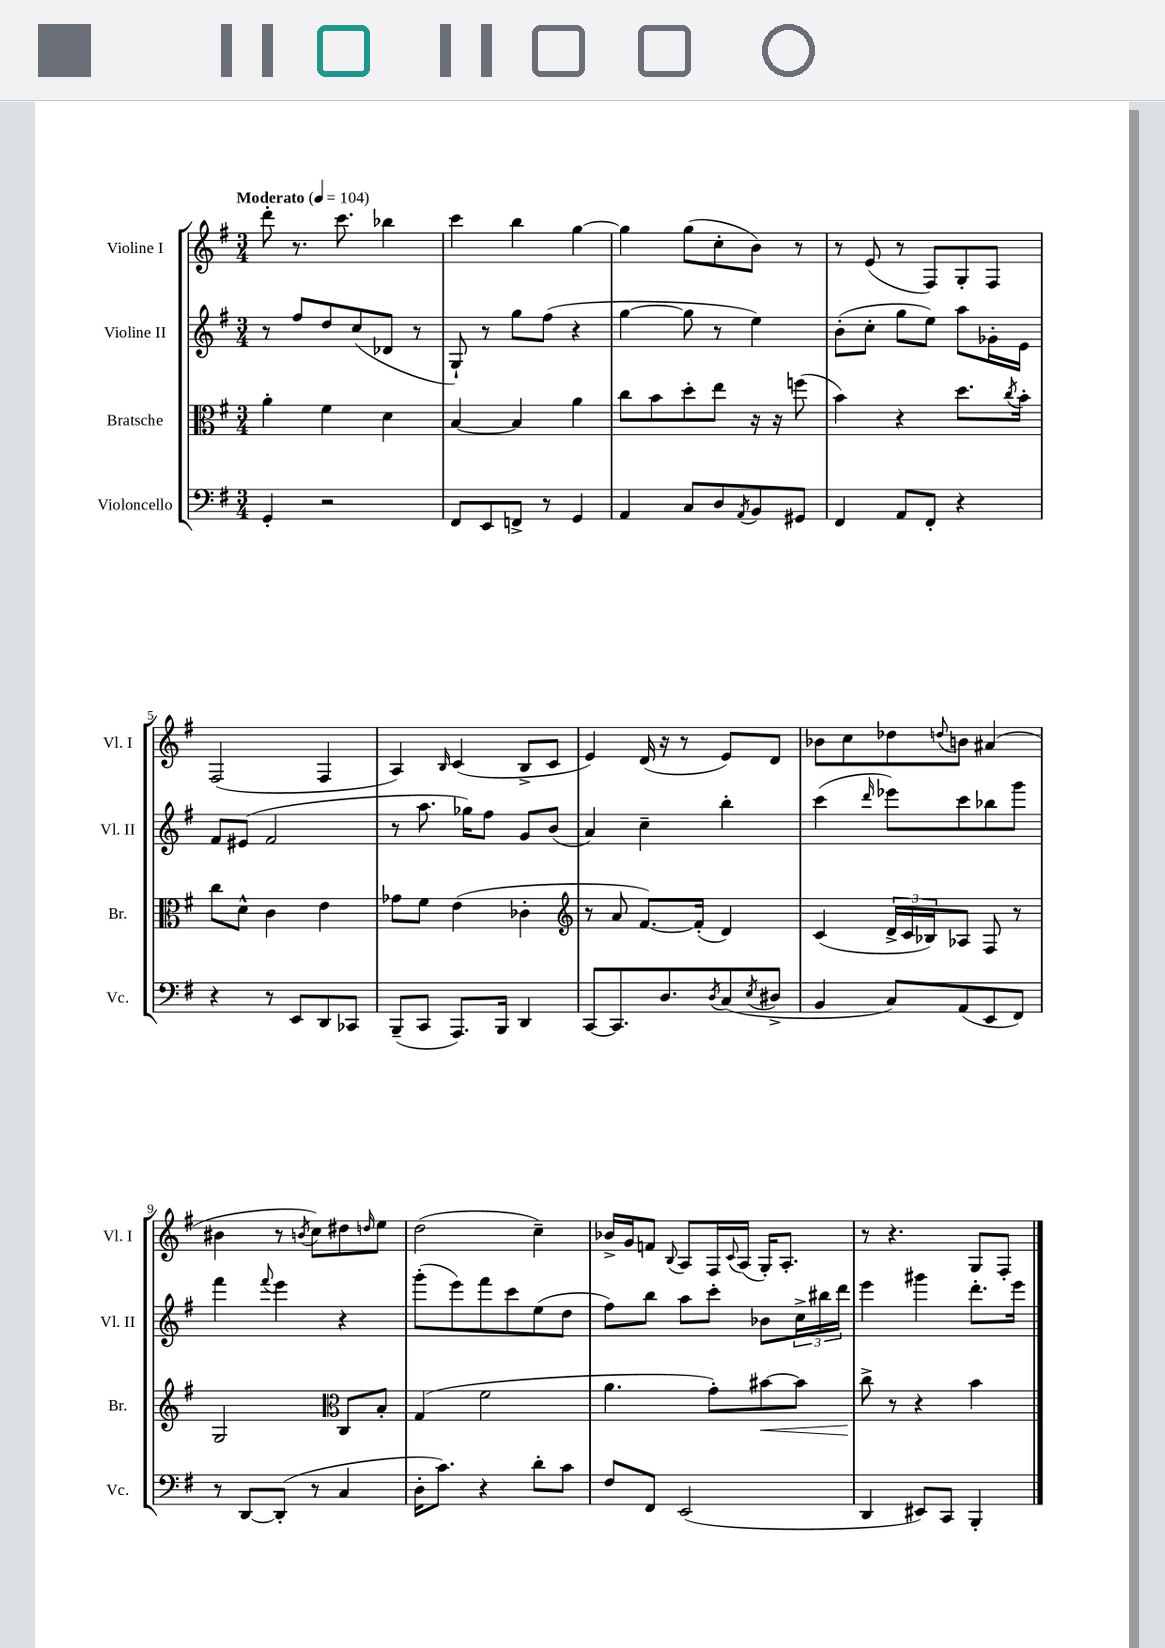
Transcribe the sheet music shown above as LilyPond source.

<<
\new StaffGroup <<
\new Staff = "s0" \with { instrumentName = "Violine I" shortInstrumentName = "Vl. I" } {
    \clef treble \key g \major \numericTimeSignature \time 3/4 \tempo "Moderato" 4 = 104
    d'''8-. r8. c'''8. bes''4 |
    c'''4 b''4 g''4~ |
    g''4 g''8( c''8-. b'8) r8 |
    r8 e'8( r8 fis8) g8-. fis8 |
    fis2( fis4 |
    a4) \grace { b16 } c'4( b8-> c'8 |
    e'4) d'16( r16 r8 e'8) d'8 |
    bes'8 c''8 des''8 \appoggiatura { d''8 } b'8 ais'4( |
    bis'4 r8 \acciaccatura { b'8 } c''8) dis''8 \grace { d''16 } e''8 |
    d''2( c''4--) |
    bes'16-> g'16 f'8 \appoggiatura { b8 } a8 fis16 \appoggiatura { c'8 } a16( g16-.) a8.-. |
    r8 r4. g8 fis8-. \bar "|." |
}
\new Staff = "s1" \with { instrumentName = "Violine II" shortInstrumentName = "Vl. II" } {
    \clef treble \key g \major \numericTimeSignature \time 3/4
    r8 fis''8 d''8 c''8( des'8 r8 |
    g8-!) r8 g''8 fis''8( r4 |
    g''4~ g''8 r8 e''4) |
    b'8-.( c''8-. g''8 e''8) a''8 ges'16-. e'16 |
    fis'8 eis'8( fis'2 |
    r8 a''8. ges''16) fis''8 g'8 b'8( |
    a'4) c''4-- b''4-. |
    c'''4( \grace { d'''16 } ees'''8) c'''8 bes''8 g'''8 |
    fis'''4 \appoggiatura { fis'''8 } e'''4 r4 |
    g'''8-.( e'''8) fis'''8 c'''8 e''8( d''8 |
    fis''8) b''8 a''8 c'''8-. bes'8 \tuplet 3/2 { c''16-> bis''16 d'''16 } |
    e'''4 gis'''4 d'''8.-. e'''16 \bar "|." |
}
\new Staff = "s2" \with { instrumentName = "Bratsche" shortInstrumentName = "Br." } {
    \clef alto \key g \major \numericTimeSignature \time 3/4
    a'4-. fis'4 d'4 |
    b4~ b4 a'4 |
    c''8 b'8 d''8-. e''8 r16 r16 f''8( |
    b'4) r4 d''8. \acciaccatura { c''8 } b'16-. |
    c''8 d'8-^ c'4 e'4 |
    ges'8 fis'8 e'4( ces'4-. |
    \clef treble r8 a'8 fis'8.~) fis'16-.( d'4) |
    c'4( \tuplet 3/2 { d'16-> c'16 bes16) } aes8 fis8 r8 |
    g2 \clef alto c8 b8-. |
    g4( fis'2 |
    a'4. g'8-.) bis'8~\< bis'8 |
    c''8->\! r8 r4 b'4 \bar "|." |
}
\new Staff = "s3" \with { instrumentName = "Violoncello" shortInstrumentName = "Vc." } {
    \clef bass \key g \major \numericTimeSignature \time 3/4
    g,4-. r2 |
    fis,8 e,8 f,8-> r8 g,4 |
    a,4 c8 d8 \acciaccatura { a,8 } b,8 gis,8 |
    fis,4 a,8 fis,8-. r4 |
    r4 r8 e,8 d,8 ces,8 |
    b,,8--( c,8 a,,8.) b,,16 d,4 |
    c,8~ c,8. d8. \acciaccatura { d8 } c8( \acciaccatura { e8 } dis8-> |
    b,4 c8) a,8( e,8 fis,8) |
    r8 d,8~ d,8-.( r8 c4 |
    d16-. c'8.) r4 d'8-. c'8 |
    fis8 fis,8 e,2( |
    d,4 eis,8) c,8 b,,4-. \bar "|." |
}
>>
>>
